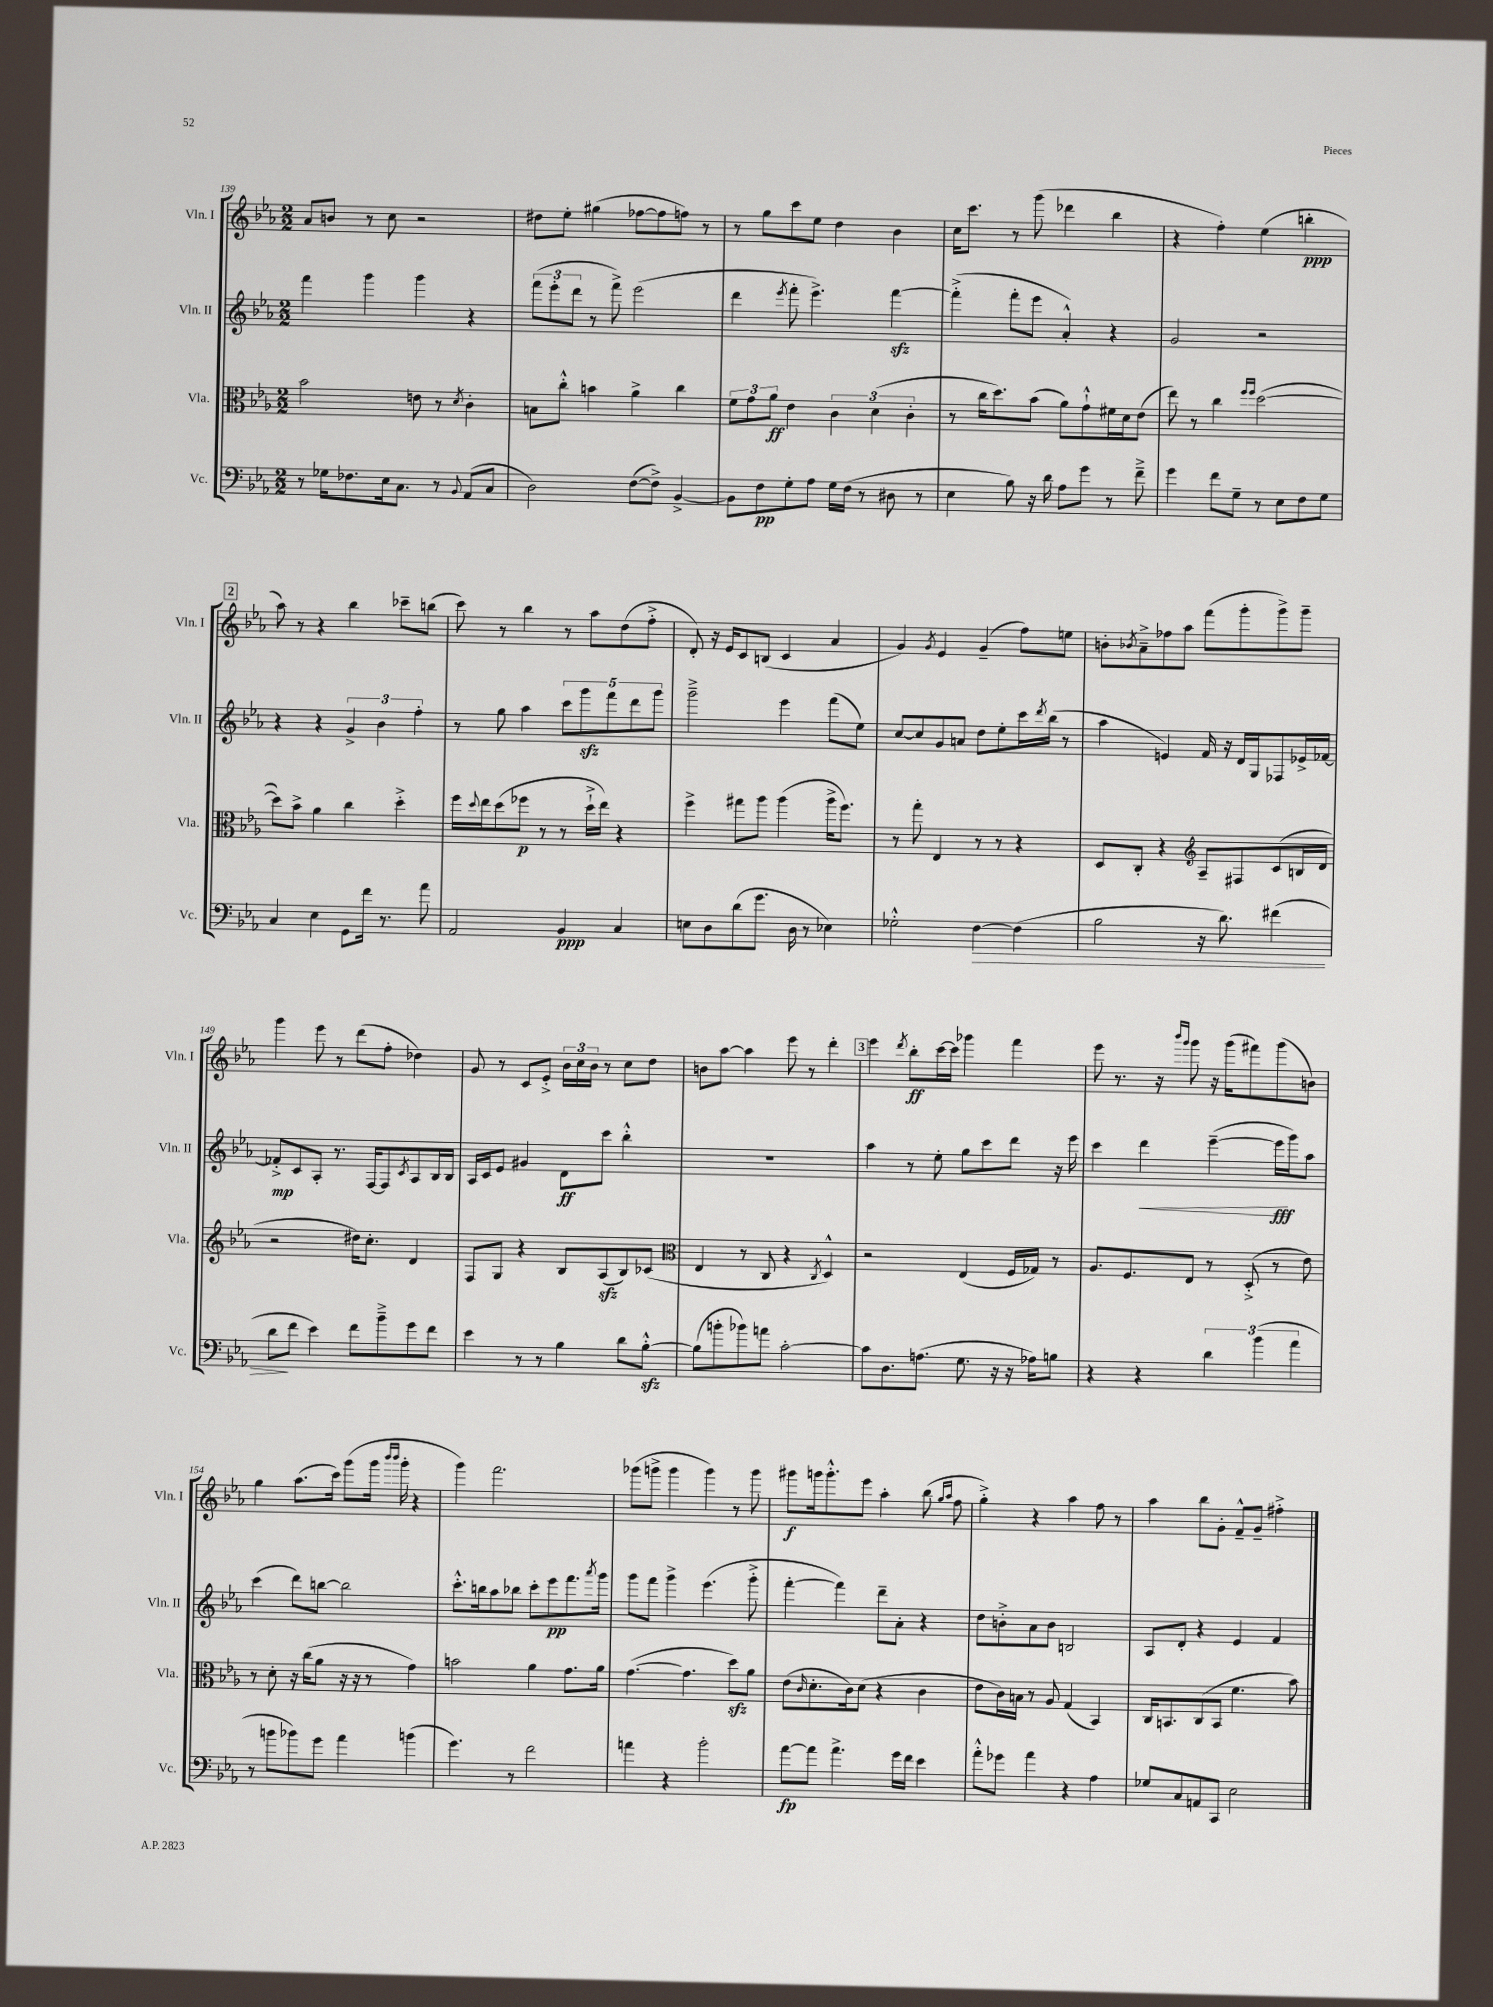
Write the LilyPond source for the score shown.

<<
\new StaffGroup <<
\new Staff = "s0" \with { instrumentName = "Vln. I" shortInstrumentName = "Vln. I" } {
    \clef treble \key ees \major \numericTimeSignature \time 2/2
    aes'8 b'8 r8 c''8 r2 |
    dis''8 ees''8-. gis''4( fes''8~ fes''8 f''8) r8 |
    r8 g''8 c'''8 ees''8 d''4 bes'4 |
    c''16 c'''8. r8 g'''8( des'''4 bes''4 |
    r4 f''4-.) ees''4( b''4-.\ppp |
    \mark \markup { \box "2" } aes''8) r8 r4 bes''4 ces'''8-- b''8( |
    c'''8) r8 bes''4 r8 aes''8 d''8( f''8-.-> |
    d'8-.) r16 ees'16 c'8 b8( c'4 aes'4 |
    g'4) \acciaccatura { g'8 } ees'4 g'4--( f''8) e''8 |
    b'8-. \acciaccatura { bes'8 } aes'8---> fes''8 aes''8 f'''8( g'''8-. g'''8->) g'''8-- |
    g'''4 ees'''8 r8 d'''8( f''8-. des''4) |
    g'8 r8 c'8 ees'8-.-> \tuplet 3/2 { bes'16 c''16 bes'16 } r8 c''8 d''8 |
    b'8 aes''8~ aes''4 ees'''8 r8 d'''4-. |
    \mark \markup { \box "3" } ees'''4 \acciaccatura { d'''8 } bes''8-.\ff c'''16~ c'''16 ges'''4 f'''4 |
    ees'''8 r8. r16 \grace { bes'''16 g'''16 } g'''8 r16 g'''16( fis'''8) g'''8( b'8) |
    g''4 aes''8.( c'''16) g'''8( g'''16 \grace { bes'''16 bes'''16 } g'''16-. r4 |
    g'''4) f'''2. |
    ges'''8( g'''8-> g'''4 g'''4) r8 g'''8 |
    gis'''8\f g'''16 g'''8.-.-^ ees'''8 aes''4-. bes''8( \grace { g''16 aes''16 } f''8 |
    g''4-.->) r4 aes''4 f''8 r8 |
    aes''4 bes''8 g'8-. f'8---^ g'8-- fis''4-.-> \bar "|." |
}
\new Staff = "s1" \with { instrumentName = "Vln. II" shortInstrumentName = "Vln. II" } {
    \clef treble \key ees \major \numericTimeSignature \time 2/2
    f'''4 g'''4 g'''4 r4 |
    \tuplet 3/2 { f'''8( ees'''8-. d'''8 } r8 f'''8->) ees'''2( |
    d'''4 \acciaccatura { ees'''8 } f'''8-. ees'''4.->) f'''4~\sfz |
    f'''4-.->( f'''8-. ees'''8 aes'4-.-^) r4 |
    g'2 r2 |
    \mark \markup { \box "2" } r4 r4 \tuplet 3/2 { g'4-> bes'4 f''4-. } |
    r8 g''8 aes''4 \tuplet 5/4 { c'''8 g'''8\sfz f'''8 d'''8 g'''8 } |
    g'''2---> ees'''4 f'''8( ees''8) |
    c''8~ c''8 g'8 a'8 d''8 ees''8-. c'''16 \acciaccatura { d'''8 } bes''16( r8 |
    aes''4 e'4) f'16 r16 d'16 g16 fes8 ees'16-> fes'16~ |
    fes'8-.->\mp c'8 aes8-. r8. f16~ f8 \acciaccatura { c'8 } aes8 bes16 bes16 |
    aes16 c'16 ees'8 gis'4 d'8\ff c'''8 bes''4-.-^ |
    R1 |
    \mark \markup { \box "3" } aes''4 r8 ees''8-. g''8 c'''8 d'''8 r16 ees'''16 |
    c'''4 d'''4\< ees'''4~--( ees'''16\fff\! g'''16) aes''8 |
    c'''4( d'''8) b''8~ b''2 |
    c'''8.-.-^ b''16 aes''8 bes''8 c'''8-. ees'''8\pp f'''8. \acciaccatura { aes'''8 } g'''16 |
    g'''8 f'''8 g'''4-> ees'''4.( g'''8-.-> |
    f'''4~-. f'''4) d'''8-- aes'8-. r4 |
    d''8 b'8-.-> aes'8 b'8 b2 |
    aes8 d'8-. r4 ees'4 f'4 \bar "|." |
}
\new Staff = "s2" \with { instrumentName = "Vla." shortInstrumentName = "Vla." } {
    \clef alto \key ees \major \numericTimeSignature \time 2/2
    bes'2 e'8 r8 \acciaccatura { d'8 } c'4-. |
    b8 c''8-.-^ b'4 aes'4-> c''4 |
    \tuplet 3/2 { f'8 g'8 aes'8\ff } ees'4 \tuplet 3/2 { c'4 d'4( c'4-. } |
    r8 c''16 d''8.) bes'8( aes'8) g'8-!-^ fis'16 d'16 ees'8( |
    ees''8) r8 c''4 \grace { f''16 f''16 } d''2~( |
    \mark \markup { \box "2" } d''8) bes'8-> aes'4 c''4 d''4-.-> |
    f''16 \appoggiatura { d''8 } ees''16 d''8( fes''8\p r8 r8 d''16-!-> ees''16) r4 |
    f''4-> gis''8 aes''8 aes''4( aes''16-> f''8.) |
    r8 g''8-. ees4 r8 r8 r4 |
    d8 c8-. r4 \clef treble aes8-- fis8 c'8( b16 d'16 |
    r2 dis''16) c''8.-. d'4 |
    f8 g8 r4 bes8 aes8\sfz( bes8) ces'8( |
    \clef alto ees4 r8 c8 r4 \acciaccatura { c8 } d4-^) |
    \mark \markup { \box "3" } r2 ees4( f16 ges16) r8 |
    aes8. f8. ees8 r8 d8-.->( r8 ees'8) |
    r8 d'8-. r16 c''16( aes'8 r16 r16 r8 g'4) |
    b'2 aes'4 g'8. aes'16 |
    g'4.~( g'4. d''8\sfz) aes'8 |
    ees'8( \grace { c'16 } d'8.-. c'16) d'8( r4 c'4 |
    ees'8 c'16) b16 r8 aes8 g4( bes,4) |
    c16 b,8. c8( b,8 f'4. bes'8) \bar "|." |
}
\new Staff = "s3" \with { instrumentName = "Vc." shortInstrumentName = "Vc." } {
    \clef bass \key ees \major \numericTimeSignature \time 2/2
    r8 ges16 fes8. ees16 c8. r8 \appoggiatura { bes,8 } aes,8( c8 |
    d2) f8~( f8->) bes,4~-> |
    bes,8 f8\pp g8-. aes8 g16 f16( r8 dis8 r8 |
    ees4 bes8) r16 d'16 aes8 g'8 r8 f'8---> |
    g'4 f'8 g8-- r8 ees8 f8 g8 |
    \mark \markup { \box "2" } c4 ees4 g,8 f'16 r8. aes'8 |
    aes,2 bes,4\ppp c4 |
    e8 d8 d'8( g'8. d16 r8 ees4) |
    ges2-.-^ f4~\> f4( |
    bes2 r16 d'8.) fis'4( |
    d'8\! f'8 ees'4) f'8 bes'8---> g'8 f'8 |
    ees'4 r8 r8 bes4 d'8 bes8~-.-^\sfz |
    bes8( b'8-. bes'8) a'8 c'2~-. |
    \mark \markup { \box "3" } c'8 d8. a8.( g8. r16 r16 aes16) b8 |
    r4 r4 \tuplet 3/2 { d'4 bes'4( aes'4 } |
    r8 b'8 bes'8) g'8 aes'4 b'4( |
    g'4.) r8 f'2 |
    a'4 r4 bes'2-. |
    aes'8~\fp aes'8 aes'4.-> g'16 f'16 ees'4 |
    aes'8-.-^ ges'8 aes'4 r4 aes4 |
    ges8 c8 a,8 c,8 ees2 \bar "|." |
}
>>
>>
\layout { \context { \Score currentBarNumber = #139 } }
